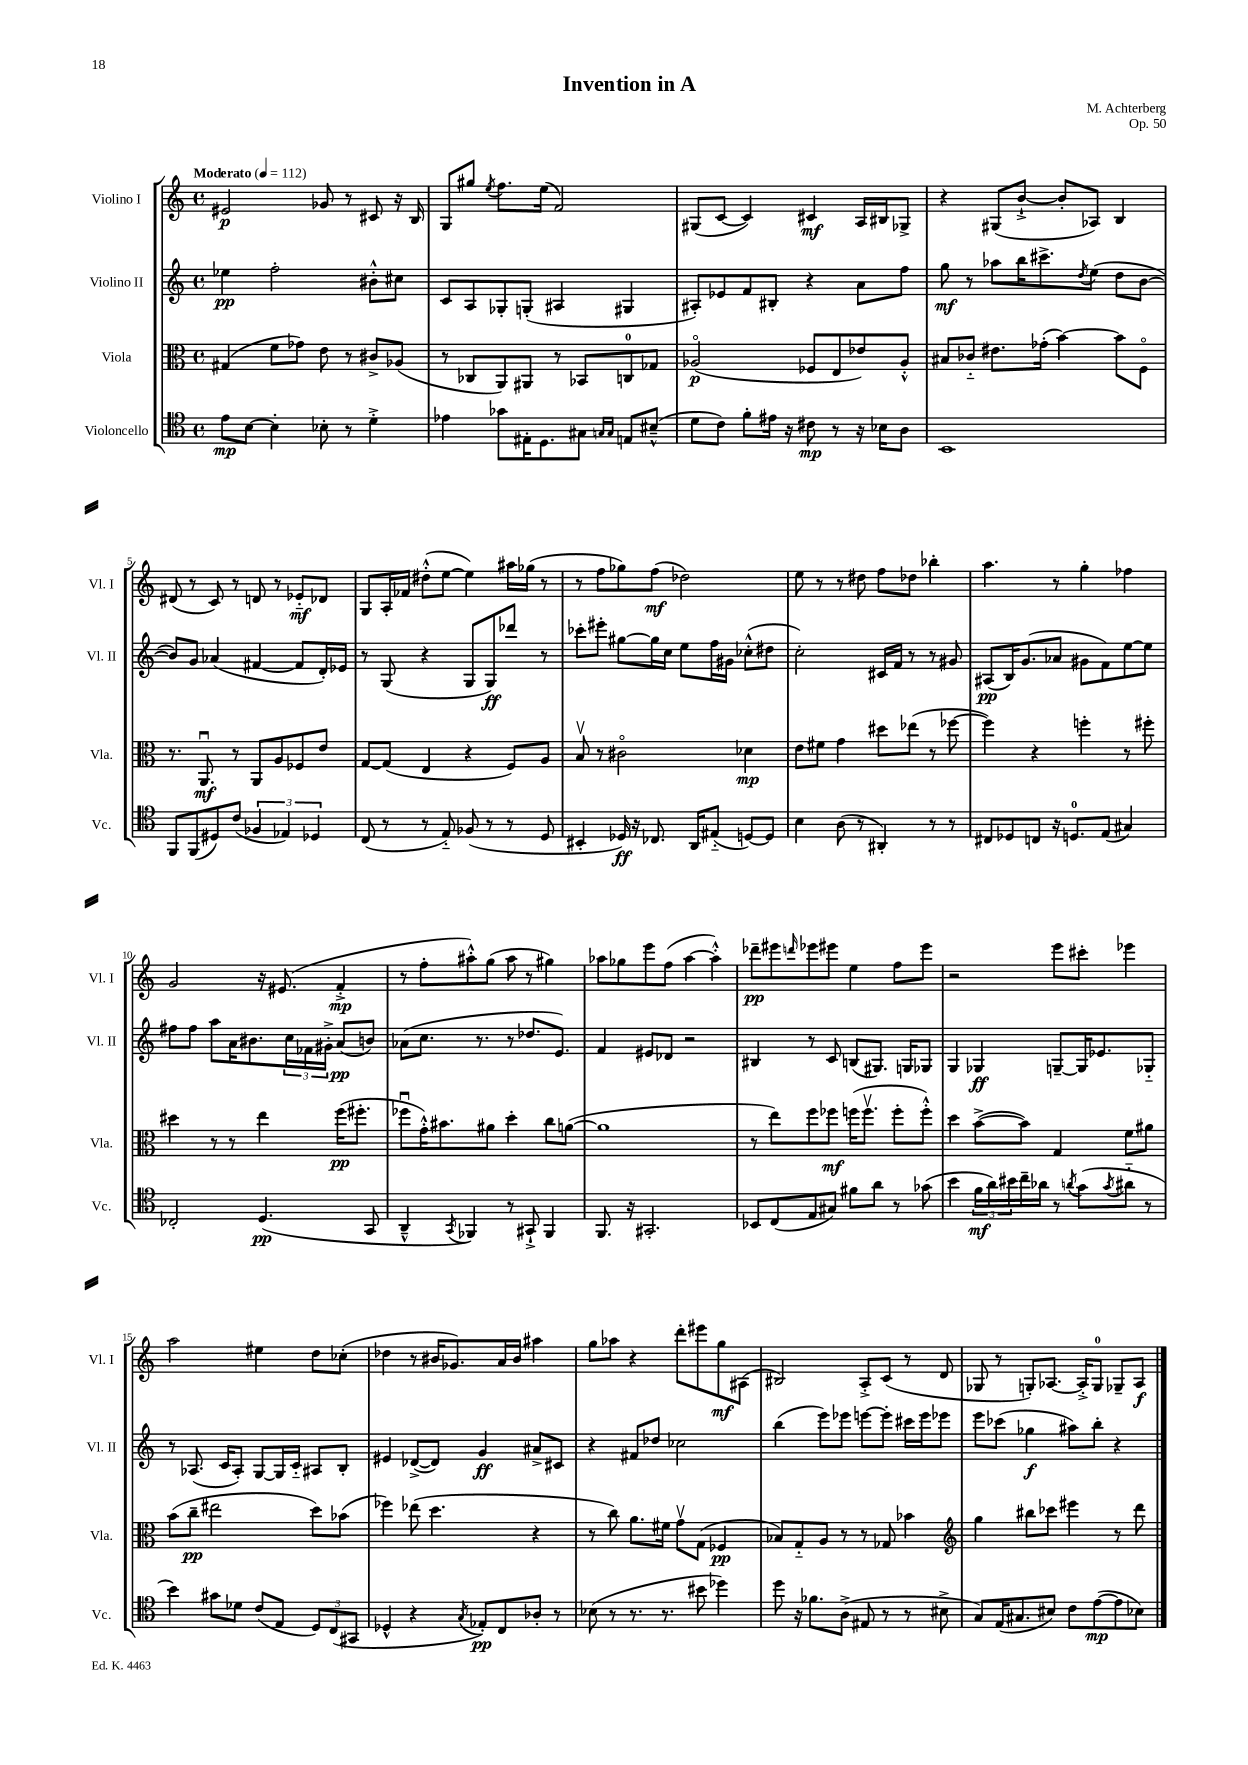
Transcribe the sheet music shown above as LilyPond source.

\header { title = "Invention in A" composer = "M. Achterberg" opus = "Op. 50" }
<<
\new StaffGroup <<
\new Staff = "s0" \with { instrumentName = "Violino I" shortInstrumentName = "Vl. I" } {
    \clef treble \key c \major \defaultTimeSignature \time 4/4 \tempo "Moderato" 4 = 112
    eis'2\p ges'8 r8 cis'8 r16 b16 |
    g8 gis''8 \acciaccatura { e''8 } f''8. e''16( f'2) |
    gis8( c'8~ c'4) cis'4\mf a16 bis16 ges8-> |
    r4 gis8( b'8~-!-> b'8-. aes8) b4 |
    dis'8( r8 c'8) r8 d'8 r8 ees'8-_\mf des'8 |
    g8 a16-. fes'16 dis''8-.-^( e''8~ e''4) ais''16 ges''16( r8 |
    r8 f''8 ges''8) f''8\mf( des''2) |
    e''8 r8 r8 dis''8 f''8 des''8 bes''4-. |
    a''4. r8 g''4-. fes''4 |
    g'2 r16 eis'8.( f'4-.->\mp |
    r8 f''8-. ais''8-.-^) g''8( ais''8 r8 gis''4) |
    aes''8 ges''8 e'''8 f''8( aes''4~ aes''4-.-^) |
    des'''8--\pp eis'''8 \grace { d'''16 } ees'''8 eis'''8 e''4 f''8 eis'''8 |
    r2 e'''8 cis'''8-. ees'''4 |
    a''2 eis''4 d''8 ces''8-.( |
    des''4 r8 bis'16 ges'8.) a'16 bis'16 ais''4 |
    g''8 aes''8 r4 d'''8-. eis'''8 g''8\mf ais8( |
    bis2) a8-.-> c'8( r8 d'8 |
    ges8 r8 g8-.) aes8.~ aes16-.-> g8-0 ges8-- aes8\f \bar "|." |
}
\new Staff = "s1" \with { instrumentName = "Violino II" shortInstrumentName = "Vl. II" } {
    \clef treble \key c \major \defaultTimeSignature \time 4/4
    ees''4\pp f''2-. bis'8-.-^ cis''8 |
    c'8 a8 ges8-. g8-.( ais4 gis4 |
    ais8-.) ees'8 f'8 bis8-. r4 a'8 f''8 |
    g''8\mf r8 aes''8 b''16 cis'''8.-> \acciaccatura { d''8 } e''8( d''8 b'8~ |
    b'8) g'8 aes'4( fis'4~ fis'8 d'16-.) ees'16 |
    r8 g8( r4 g8 g8\ff) des'''8 r8 |
    ces'''8-. eis'''8-. gis''8~ gis''16 c''16 e''8 f''16 gis'16 ces''8-.-^( dis''8 |
    c''2-.) cis'16 f'16 r8 r8 gis'8 |
    ais8\pp( b16) g'8.( aes'8 gis'8 f'8) e''8~ e''8 |
    fis''8 fis''8 a''8 a'16 bis'8. \tuplet 3/2 { c''16 fes'16 gis'16-.-> } a'8\pp( b'8) |
    aes'8( c''8. r8. r8 des''8. e'8.) |
    f'4 eis'8 des'8 r2 |
    bis4 r8 c'8 b8( gis8.) g16 ges8 |
    g4 ges4\ff g8~-- g16 ees'8. ges8-_ |
    r8 aes8.( c'16 aes8-.) g8~ g16 c'16-_ ais8 b8-. |
    eis'4 des'8~->( des'8) g'4\ff ais'8-> cis'8 |
    r4 fis'8 des''8 ces''2 |
    b''4( e'''8) ees'''8 e'''8~ e'''8-. cis'''16 e'''16 ees'''8 |
    e'''8 ces'''8( ges''4\f ais''8) b''8-. r4 \bar "|." |
}
\new Staff = "s2" \with { instrumentName = "Viola" shortInstrumentName = "Vla." } {
    \clef alto \key c \major \defaultTimeSignature \time 4/4
    gis4( f'8 ges'8) e'8 r8 cis'8-> aes8( |
    r8 ces8 a,8) ais,8 r8 bes,8 c8-0 ges8 |
    aes2\flageolet\p( fes8 e8 ees'8) aes8-.-^ |
    bis8 ces'8-_ eis'8. ges'16-.( b'4~) b'8 f8\flageolet |
    r8. a,8.\downbow\mf r8 a,8 a8 fes8 e'8 |
    g8~ g8( e4 r4 f8) a8 |
    b8\upbow r8 cis'2\flageolet des'4\mp |
    e'8 fis'8 g'4 dis''8 ees''8( r8 fes''8~ |
    fes''4) r4 f''4-. r8 fis''8-. |
    dis''4 r8 r8 e''4 f''16\pp( fis''8.-. |
    fes''8\downbow g'16-.-^) bis'8. ais'8 d''4-. c''8 a'8~( |
    a'1 |
    r8 e''8) f''8 fes''8\mf f''16( f''8.\upbow f''8-. f''8-.-^) |
    d''4 b'8~->( b'8) g4 f'8 ais'8 |
    b'8( c''8--\pp eis''2 d''8) bes'8( |
    fes''4) ees''8( d''4. r4 |
    r8 c''8) a'8. fis'16 g'8\upbow g8( fes4\pp |
    bes8) g8-_ a8 r8 r8 ges8 bes'4 |
    \clef treble g''4 bis''8 ces'''8 eis'''4 r8 d'''8 \bar "|." |
}
\new Staff = "s3" \with { instrumentName = "Violoncello" shortInstrumentName = "Vc." } {
    \clef tenor \key c \major \defaultTimeSignature \time 4/4
    e'8\mp b8~ b4-. bes8-. r8 d'4-.-> |
    ees'4 ges'8 eis16-. d8. gis8 \grace { g16 g16 } e8 bis8---^( |
    d'8 c'8) f'8-. eis'16 r16 cis'8\mp r8 r16 bes16 a8 |
    b,1 |
    f,8 f,8( dis8) c'8( \tuplet 3/2 { fes4 ees4) des4 } |
    c8( r8 r8 e8-_) fes8( r8 r8 d8 |
    bis,4-. des16\ff) r16 ces8. a,16 eis8-_( d8~) d8 |
    b4 a8( r8 ais,4-.) r8 r8 |
    cis8 des8 c8 r16 d8.-0 e8( gis4) |
    ces2-. d4.\pp( g,8 |
    a,4---^ \acciaccatura { g,8 } fes,4) r8 gis,8-!-> fes,4 |
    f,8. r16 gis,2.-. |
    bes,8 c8( e8 gis8) fis'8 a'8 r8 ges'8( |
    b'4 \tuplet 3/2 { f'16\mf a'16) bis'16 } c''16-- aes'16 r8 \acciaccatura { a'8 } g'8( \acciaccatura { g'8 } ais'8-_ r8 |
    b'4) gis'8 des'8 c'8( e8 \tuplet 3/2 { d8) c8( gis,8 } |
    des4-^ r4 \acciaccatura { g8 } ees8-.\pp) c8 aes8-. r8 |
    bes8( r8 r8. r8. bis'8 des''4) |
    d''8 r16 fes'8. a8->( eis8 r8 r8 bis8-> |
    g8) e16( gis8. bis8) c'8 e'8~\mp( e'8 bes8) \bar "|." |
}
>>
>>
